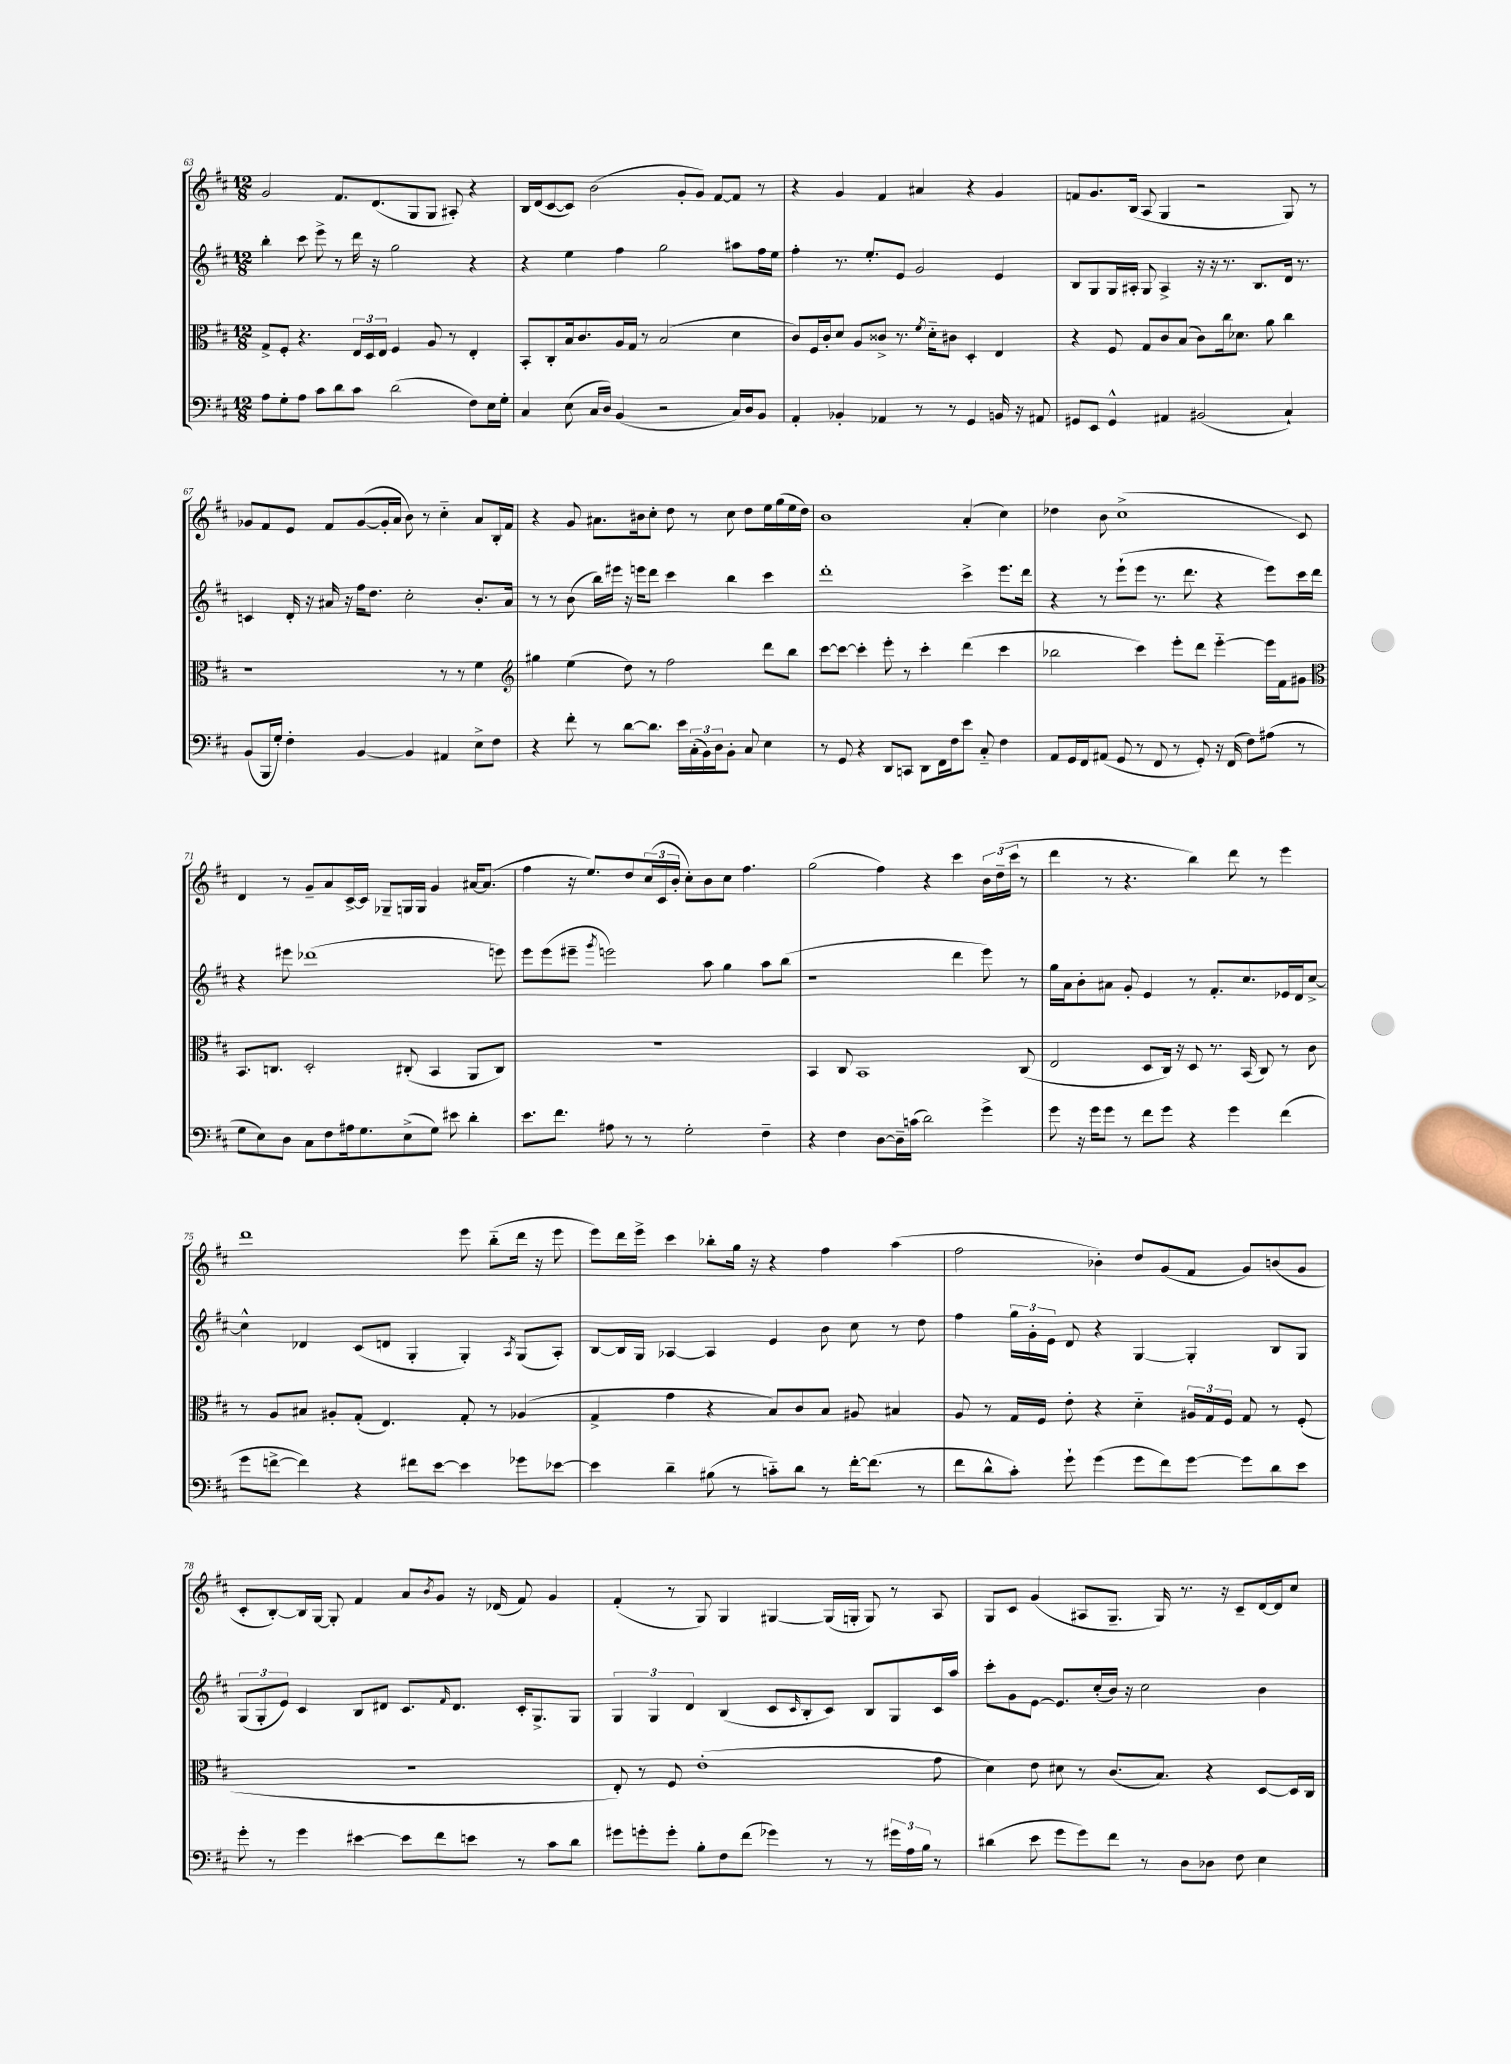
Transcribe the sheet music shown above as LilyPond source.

<<
\new StaffGroup <<
\new Staff = "s0" {
    \clef treble \key d \major \numericTimeSignature \time 12/8
    g'2 fis'8. d'8.( g8 g8 ais8-.) r4 |
    b16 d'16( cis'8~ cis'8) b'2( g'8-. g'8) fis'8~ fis'8 r8 |
    r4 g'4 fis'4 ais'4 r4 g'4 |
    f'8 g'8. b16( a8 g4 r2 g8) r8 |
    ges'8 fis'8 e'8 fis'8 ges'8~( ges'16-. a'16 b'8) r8 cis''4-_ a'8 b16-. fis'16 |
    r4 g'8 ais'8. bis'16 cis''8-. d''8 r8 cis''8 d''8 e''16 g''16( e''16 d''16) |
    b'1 a'4-.( cis''4) |
    des''4 b'8 cis''1->( cis'8) |
    d'4 r8 g'8-- a'8 cis'16~-> cis'16 ges8-- g16 g16 g'4 ais'16~ ais'8.( |
    fis''4 r16 e''8.) d''8 \tuplet 3/2 { cis''16( cis'16 b'16-. } cis''8-.) b'8 cis''8 fis''4. |
    g''2( fis''4) r4 cis'''4 \tuplet 3/2 { b'16 d''16--( cis'''16 } r8 |
    d'''4 r8 r4. b''4) d'''8 r8 e'''4 |
    d'''1 e'''8 b''8-_( d'''16 r16 e'''8 |
    e'''8) d'''16 e'''16-> cis'''4 bes''8-. g''16 r16 r4 fis''4 a''4( |
    fis''2 bes'4-.) d''8 g'8( fis'8 g'8) b'8( g'8 |
    cis'8-. b8~-.) b16 g16~ g8-. fis'4 a'8 \acciaccatura { b'8 } g'8 r16 des'16( fis'8) g'4 |
    fis'4-.( r8 g8) g4 gis4~ gis16( g16-. g8) r8 a8 |
    g8 cis'8 g'4( ais8 g8.-- g16) r8. r16 cis'8-- d'16~ d'16 cis''8 \bar "|." |
}
\new Staff = "s1" {
    \clef treble \key d \major \numericTimeSignature \time 12/8
    b''4-. cis'''8 e'''8-> r8 d'''16 r16 g''2 r4 |
    r4 e''4 fis''4 g''2 ais''8 fis''16 e''16 |
    fis''4-. r8. e''8.-. e'8 g'2 e'4 |
    b8 g8 g16 ais16-. g8 ais4-> r16 r16 r8. b8. d'16 r8. |
    c'4 d'16-. r16 ais'16 r16 fis''16 d''8. cis''2-. b'8.-. ais'16 |
    r8 r8 b'8( b''16) eis'''16 r16 e'''16 d'''8 cis'''4 b''4 cis'''4 |
    d'''1-. cis'''4-> e'''8. d'''16 |
    r4 r8 e'''8-!( e'''8 r8. d'''8. r4 e'''8) cis'''16 d'''16 |
    r4 eis'''8 des'''1( e'''8) |
    e'''8 e'''8( eis'''8-- \acciaccatura { g'''8 } e'''2) a''8 g''4 a''8 b''8( |
    r1 d'''4 e'''8) r8 |
    g''16 a'16 b'8-. ais'8 g'8-. e'4 r8 fis'8.-. cis''8. ees'16 d'16 cis''8~-> |
    cis''4-^ des'4 cis'8( d'8 g4-. g4-.) \acciaccatura { a8 } g8( a8-.) |
    b8~ b16 g16 aes4~ aes4 e'4 b'8 cis''8 r8 d''8 |
    fis''4 \tuplet 3/2 { g''16 g'16-. e'16 } d'8 r4 g4~ g4-. b8 g8 |
    \tuplet 3/2 { g8( g8-. e'8) } cis'4 b8 dis'8 cis'8. \grace { fis'16 } dis'8. cis'16-. g8.-> g8 |
    \tuplet 3/2 { g4 g4 d'4 } b4( cis'8 \grace { cis'16 } b8-. cis'8) b8 g8 cis'16 a''16 |
    cis'''8-. g'8 e'8~ e'8. cis''16-.( b'16) r16 cis''2 b'4 \bar "|." |
}
\new Staff = "s2" {
    \clef alto \key d \major \numericTimeSignature \time 12/8
    g8-> fis8-. r4. \tuplet 3/2 { e16 d16 e16 } fis4 a8 r8 e4-. |
    b,8-. cis8-. b16 cis'8. a16 g16 r8 b2( d'4 |
    cis'8) fis16 cis'16-. d'8 a8 cisis'8-> r8. \acciaccatura { fis'8 } d'16-_ cis'8 d4-. e4 |
    r4 fis8 g8 cis'8 b8( cis'8) cis''16 des'8. a'8 cis''4 |
    r1 r8 r8 fis'4 |
    \clef treble gis''4 e''4( d''8) r8 fis''2 d'''8 b''8 |
    cis'''8~ cis'''8~ cis'''4-. e'''8-. r8 cis'''4-. d'''4( cis'''4 |
    bes''2 cis'''4) e'''8-. d'''8 e'''4~-_ e'''16 fis'16 gis'8 |
    \clef alto b,8. c8. d2-. cis8-.( b,4 a,8 cis8) |
    R1. |
    b,4 cis8 b,1 cis8( |
    e2 d8 cis16) r16 d8 r8. b,16( cis8) r8 cis'8 |
    r8 a8 bis8 ais8-. g8-.( e4.) g8-. r8 aes4( |
    g4-> g'4 r4 b8) cis'8 b8 ais8 bis4 |
    a8 r8 g16 fis16 e'8-. r4 d'4-_ \tuplet 3/2 { ais16 g16 fis16 } g8 r8 fis8-.( |
    R1. |
    e8-.) r8 fis8 e'1-.( g'8 |
    d'4) e'8 dis'8 r8 cis'8.( b8.) r4 d8~ d16 cis16 \bar "|." |
}
\new Staff = "s3" {
    \clef bass \key d \major \numericTimeSignature \time 12/8
    a8 g8-. a8 cis'8 d'8 cis'8 d'2( fis8) e16 g16-. |
    cis4 e8( cis16 d16) b,4( r2 cis16) d16 b,8 |
    a,4-. bes,4-. aes,4 r8 r8 g,4 b,16 r16 ais,8 |
    gis,8 e,8 gis,4-^ ais,4 bis,2( cis4-!) |
    b,8( b,,16 g16-.) fis4-. b,4~ b,4 ais,4 e8-> fis8 |
    r4 fis'8-. r8 d'8~ d'8. e'16 \tuplet 3/2 { cis16-.( b,16) d16 } b,8-. cis8 e4 |
    r8 g,8 r4 d,8 c,8 d,8 fis,16 fis16 e'8 cis8-_ fis4 |
    a,8 g,16 fis,16 ais,8( g,8 r8 fis,8 r8 g,8-.) r16 fis,16( fis8) ais8( r8 |
    g8 e8) d8 cis8 fis8 ais16 g8. e8->( g8) eis'8 d'4-. |
    e'8. fis'8. ais8 r8 r8 g2-. fis4-- |
    r4 fis4 d8~ d16-- c'16( d'2) g'4-> |
    g'8 r16 g'16 g'8 r8 fis'8 g'8 r4 g'4 fis'4( |
    g'8 f'8~-> f'4) r4 fis'8 e'8~ e'4 ges'8 ees'8~ |
    ees'4 d'4-- bis8( r8 c'8-_) d'8 r8 fis'16~-. fis'8.( r8 |
    fis'8 d'8-^ cis'8-.) g'8-! g'4( g'8 fis'8) g'8~ g'8 d'8 e'8 |
    g'8-. r8 g'4 eis'4~ eis'8 fis'8 e'8 r8 cis'8 d'8 |
    gis'8 g'8-. g'8-. b8-. fis8 fis'8( ges'4) r8 r8 \tuplet 3/2 { gis'16 a16 b16 } r8 |
    dis'4( e'8 g'8 g'8) fis'8 r8 d8 des8 fis8 e4 \bar "|." |
}
>>
>>
\layout { \context { \Score currentBarNumber = #63 } }
